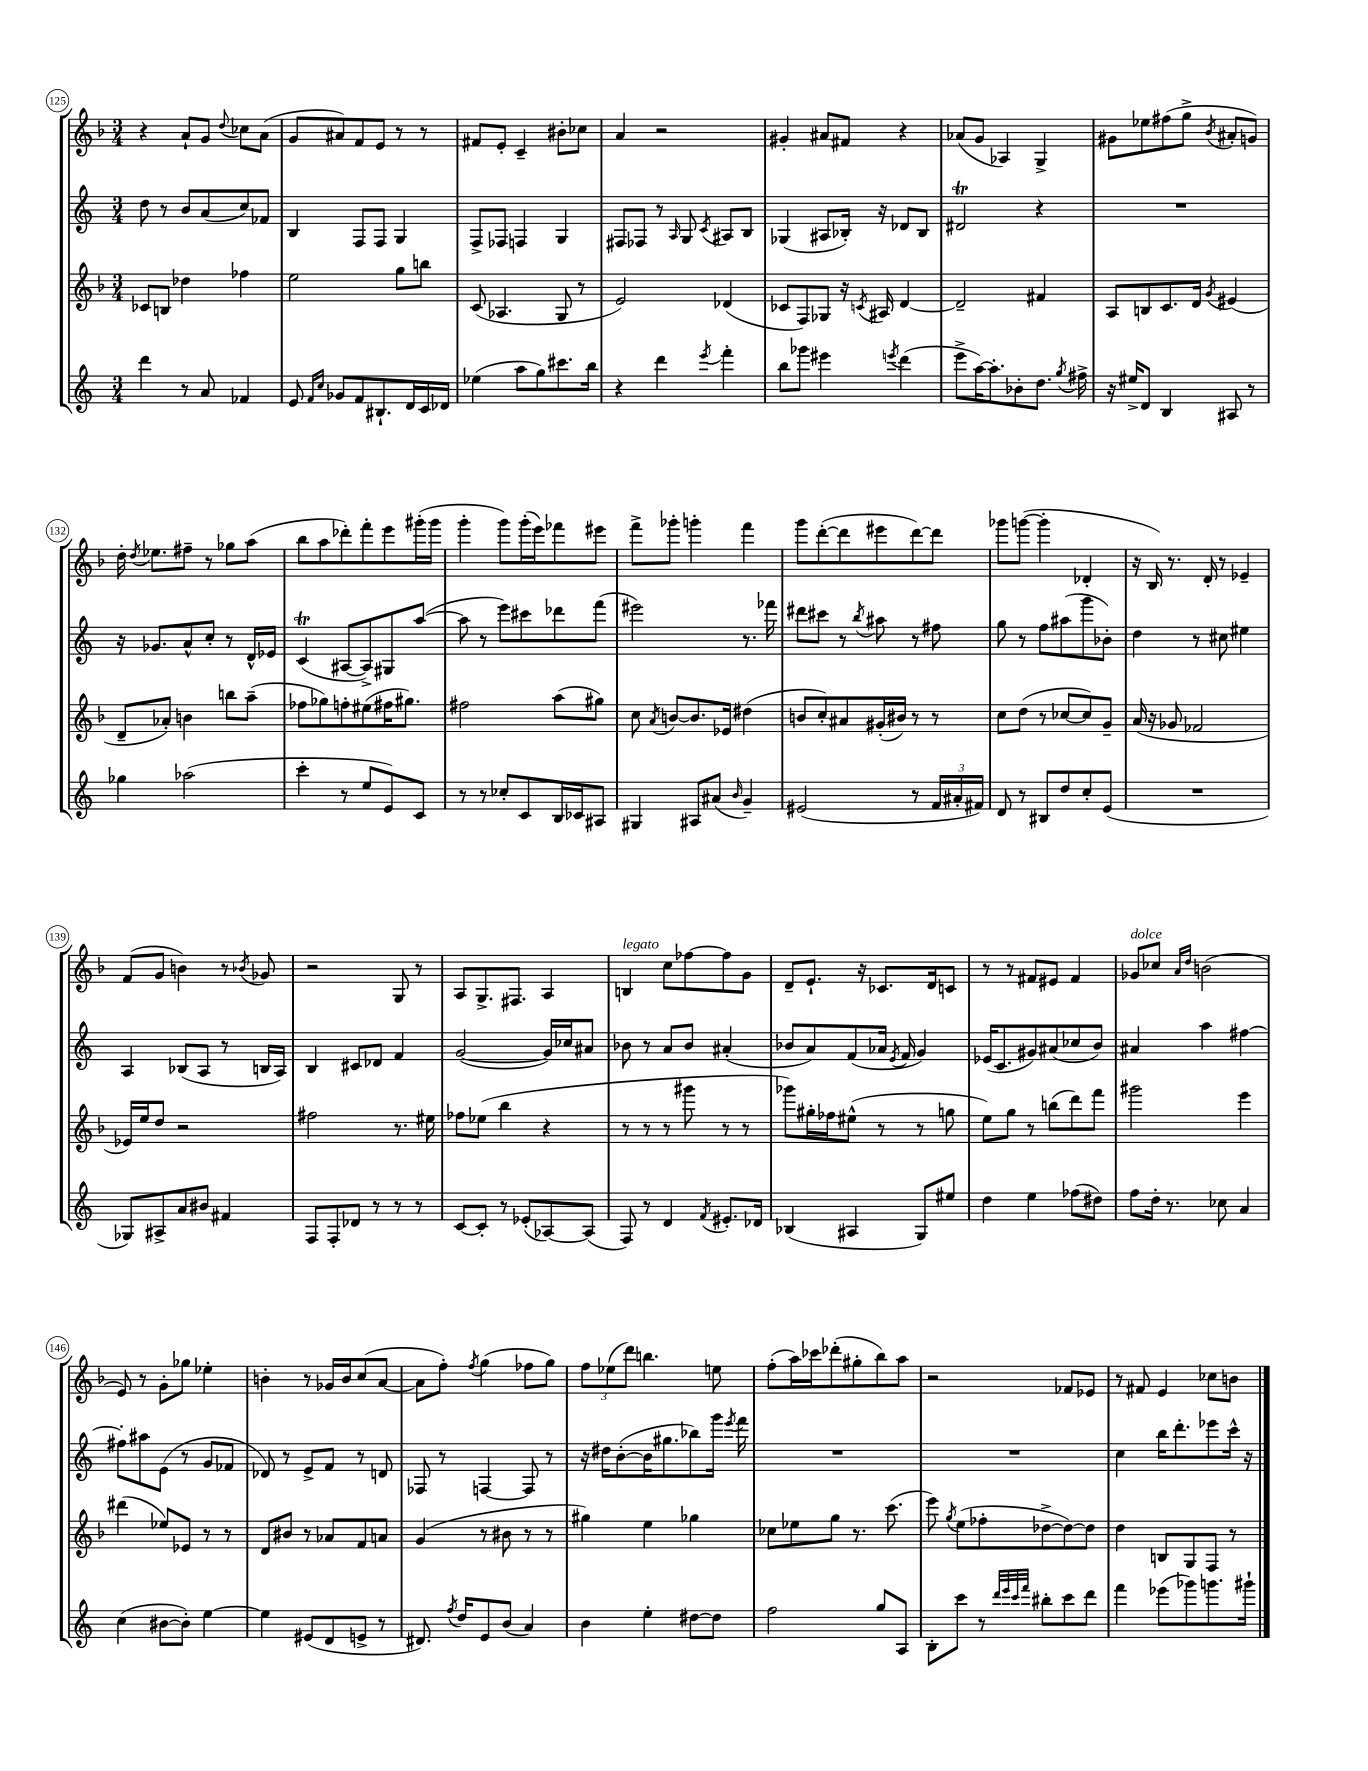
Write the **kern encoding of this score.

**kern	**kern	**kern	**kern
*staff4	*staff3	*staff2	*staff1
*clefG2	*clefG2	*clefG2	*clefG2
*k[]	*k[b-]	*k[]	*k[b-]
*M3/4	*M3/4	*M3/4	*M3/4
4ddd\	8c-/L	8dd\	4r
.	8B/J	8r	.
8r	4dd-\	8b/L	8a`/L
8a/	.	(8a/	8g/J
.	.	.	8qqdd/
4f-/	4ff-\	8cc/)	8cc-\L
.	.	8f-/J	(8a\J
=	=	=	=
8e/	2ee\	4B/	8g/L
16qqf/LL	.	.	.
16qqcc/JJ	.	.	.
8g-/L	.	.	8a#/)
8f/	.	8F/L	8f/
8.B#`/	.	8F/J	8e/J
.	8gg\L	4G/	8r
16d/L	.	.	.
16c/	8bb\J	.	8r
16d-/JJ	.	.	.
=	=	=	=
(4ee-\	(8c/	8F^/L	8f#/L
.	4.A-/	8F-/J	8e'/J
8aa\L	.	4F/	4c~/
8gg\)	.	.	.
8.ccc#\	8G/	4G/	8b#'\L
.	8r	.	8cc-\J
16bb\Jk	.	.	.
=	=	=	=
4r	2e/)	8F#/L	4a/
.	.	8F-/J	.
4ddd\	.	8r	2r
.	.	16qqA/	.
.	.	8G/	.
8qeee/	.	8qc/	.
4fff'\	(4d-/	8A#/L	.
.	.	8B/J	.
=	=	=	=
8bb\L	8c-/L	(4G-/	4g#'/
8ggg-\J	8F/)	.	.
4eee#\	8G-/J	8A#/L	8a#/L
.	16r	16B-'/Jk)	8f#/J
.	8qc/	.	.
.	16A#/	16r	.
8qeee/	.	.	.
(4ddd\	[4d/	8d-/L	4r
.	.	8B-/J	.
=	=	=	=
8eee^\L	2d~/]	2d#/	(8a-/L
[16aa\K)	.	.	8g/J
8.aa'\]	.	.	.
.	.	.	4A-/)
8b-'\	.	.	.
8.dd\J	4f#/	4r	4G^/
8qgg/	.	.	.
16ff#^\	.	.	.
=	=	=	=
16r	8A/L	2.r	8g#\L
16ee#^/LK	.	.	.
8d/J	8B/	.	8ee-\
4B/	8.c/	.	(8ff#\
.	.	.	8gg^\J
.	16d/Jk	.	.
.	8qg/	.	8qb-/
8A#/	(4e#/	.	8a#'/L
8r	.	.	8g/J)
=	=	=	=
4gg-\	8d~/L	16r	16dd'\
.	.	.	8qdd/
.	.	8.g-/L	8.ee-\L
.	8a-'/J)	.	.
(2aa-\	4b\	8a^^/	8ff#~\J
.	.	8cc'/J	8r
.	8bb\L	8r	8gg-\L
.	(8aa~\J	16d^^/LL	(8aa\J
.	.	16e-/JJ	.
=	=	=	=
4ccc'\	8ff-\L	(4c/	8bb-\L
.	8gg-\)	.	8aa\
8r	8ff'\	[8A#/L	8ddd-'\)
8ee/L	(8ee#\	8A#^/])	8fff'\
8e/)	16ff#\K	8G#/	8eee\
.	8.gg#\J)	.	.
8c/J	.	([8aa/J	(16ggg#'\L
.	.	.	16ggg#\JJ
=	=	=	=
8r	2ff#\	8aa\]	4ggg'\
8r	.	8r	.
8cc-'/L	.	8eee\L)	8ggg\L)
8c/	.	8ccc#\	(16ggg'\L
.	.	.	16eee\J)
16B/L	(8aa\L	8ddd-\	8fff-\
16c-/J	.	.	.
8A#/J	8gg#\J)	(8fff\J	8eee#\J
=	=	=	=
4G#/	8cc\	2eee#\)	8fff^\L
.	8qa/	.	.
.	[8b/L	.	8ggg-'\J
8A#/L	8.b/]	.	4ggg'\
(8a#/J	.	.	.
.	16e-/Jk	.	.
16qqb/	.	.	.
4g~/)	(4dd#\	8.r	4fff\
.	.	16fff-\	.
=	=	=	=
(2e#/	8b/L	8ddd#\L	8ggg\L
.	8cc'/)	8ccc#\J	([8ddd'\
.	8a#/	8r	8ddd\]
.	.	8qbb/	.
.	(16g#'/L	8aa#\	8eee#\
.	16b#/JJ)	.	.
8r	8r	8r	[8ddd\)
24f/LL	8r	8ff#\	8ddd\]J
24a#'/	.	.	.
24f#/JJ)	.	.	.
=	=	=	=
8d/	8cc\L	8gg\	8ggg-\L
8r	(8dd\J	8r	([8ggg\J
8B#/L	8r	8ff\L	4ggg'\]
8dd/	[8cc-/L	(8aa#\	.
8cc'/	8cc-/])	8ggg\	4d-'/
(8e/J	8g~/J	8b-'\J)	.
=	=	=	=
2.r	(16a/	4dd\	16r
.	16r	.	16B-/)
.	8g-/	.	8.r
.	2f-/	8r	.
.	.	.	16d'/
.	.	8cc#\	8r
.	.	4ee#\	4e-~/
=	=	=	=
8G-/L)	16e-/LL)	4A/	(8f/L
.	16ee/J	.	.
8A#^/	8dd/J	.	8g/J
8a/	2r	(8B-/L	4b\)
8b#/J	.	8A/J	.
4f#/	.	8r	8r
.	.	.	8qb-/
.	.	16B/LL	8g-/
.	.	16A/JJ)	.
=	=	=	=
8F/L	2ff#\	4B/	2r
8F'/	.	.	.
8d-/J	.	8c#/L	.
8r	.	8d-/J	.
8r	8.r	4f/	8G/
8r	.	.	8r
.	16ee#\	.	.
=	=	=	=
[8c/L	8ff-\L	([2g/	8A/L
8c'/]J	(8ee-\J	.	8.G^/
8r	4bb-\	.	.
.	.	.	8.F#/J
(8e-'/L	.	.	.
[8A-/)	4r	16g/]LL)	4A/
.	.	16cc-/J	.
(8A-/]J	.	8a#/J	.
=	=	=	=
8F/)	8r	8b-\	4B/
8r	8r	8r	.
4d/	8r	8a/L	8cc\L
.	8ggg#\	8b-/J	[8ff-\
8qf/	.	.	.
8.e#'/L	8r	(4a#'/	8ff-\]
.	8r	.	8g\J
16d-/Jk	.	.	.
=	=	=	=
(4B-/	8ggg-\L)	8b-/L	8d~/L
.	16gg#'\L	8a/)	8.e`/J
.	16ff-\J	.	.
4A#/	(8ee#^^\J	(8f/	.
.	.	.	16r
.	8r	16a-/Jk	8.c-/L
.	.	8qe/	.
.	.	16f/	.
8G/L)	8r	4g/)	.
.	.	.	16d/k
8ee#/J	8gg\	.	8c/J
=	=	=	=
4dd\	8ee\L)	(16e-/LK	8r
.	.	8.c/	.
.	8gg\J	.	8r
4ee\	8r	8g#/)	8f#/L
.	(8bb\L	(8a#/	8e#/J
(8ff-\L	8ddd\)	8cc-/	4f#/
8dd#\J)	8fff\J	8b/J)	.
=	=	=	=
8ff\L	2ggg#\	4a#/	8g-/L
16dd'\Jk	.	.	8cc-/J
8.r	.	.	.
.	.	.	16qqa/LL
.	.	.	16qqdd/JJ
.	.	4aa\	(2b\
8cc-\	.	.	.
4a/	4eee\	[4ff#\	.
=	=	=	=
(4cc\	(4ddd#\	8ff#'\]L	8e/)
.	.	8aa#\	8r
[8b#\L	8ee-/L)	(8e\J	8g'\L
8b#'\]J)	8e-/J	8r	8gg-\J
[4ee\	8r	8g/L	4ee-'\
.	8r	8f-/J	.
=	=	=	=
4ee\]	8d/L	8d-/)	4b'\
.	8b#/J	8r	.
(8e#/L	8r	8e^/L	8r
8d/	8a-/L	8f/J	16g-/LL
.	.	.	16b/J
8e^/J	8f/	8r	(8cc/
8r	8a/J	8d/	[8a/J
=	=	=	=
8.d#/)	(4g/	8F-/	8a\]L
.	.	8r	8ff'\J)
8qff/	.	.	.
16dd/LK	.	.	.
.	.	.	8qff/
8e/	8r	[4F/	(4gg\
(8b/J	8b#\	.	.
4a/)	8r	8F/]	8ff-\L
.	8r	8r	8gg\J)
=	=	=	=
4b\	4gg#\)	16r	12ff\L
.	.	16dd#\LK	.
.	.	.	(12ee-\
.	.	([8b'\	.
.	.	.	12ddd\J)
4ee'\	4ee\	16b\]K	4.bb\
.	.	8.gg#\	.
[8dd#\L	4gg-\	8bb-\)	.
8dd#\]J	.	16ggg\Jk	8ee\
.	.	8qeee/	.
.	.	16fff\	.
=	=	=	=
2ff\	8cc-\L	2.r	(8ff'\L
.	8ee-\	.	16aa\L)
.	.	.	16ccc-\J
.	8gg\J	.	(8ddd-'\
.	8.r	.	8gg#'\
8gg/L	.	.	8bb-\)
.	(8.ccc\	.	.
8A/J	.	.	8aa\J
=	=	=	=
8B'\L	8eee\)	2.r	2r
.	8qgg/	.	.
8ccc\J	(8ee\L	.	.
8r	8ff-'\	.	.
32qqddd/LLL	.	.	.
32qqeee/	.	.	.
32qqccc/	.	.	.
32qqfff/JJJ	.	.	.
8bb#'\L	[8dd-^\	.	.
8ccc\	8dd-\_)	.	8f-/L
8ddd\J	8dd-\]J	.	8e-/J
=	=	=	=
4fff\	4dd\	4cc\	8r
.	.	.	8f#/
(8eee-\L	8B/L	16bb\LK	4e/
.	.	8.ddd'\	.
8ggg-\)	8G/	.	.
8.ggg\	8F/J	8eee-\	8cc-\L
.	8r	16ccc^^\Jk	8b\J
16ggg#`\Jk	.	16r	.
==	==	==	==
*-	*-	*-	*-
